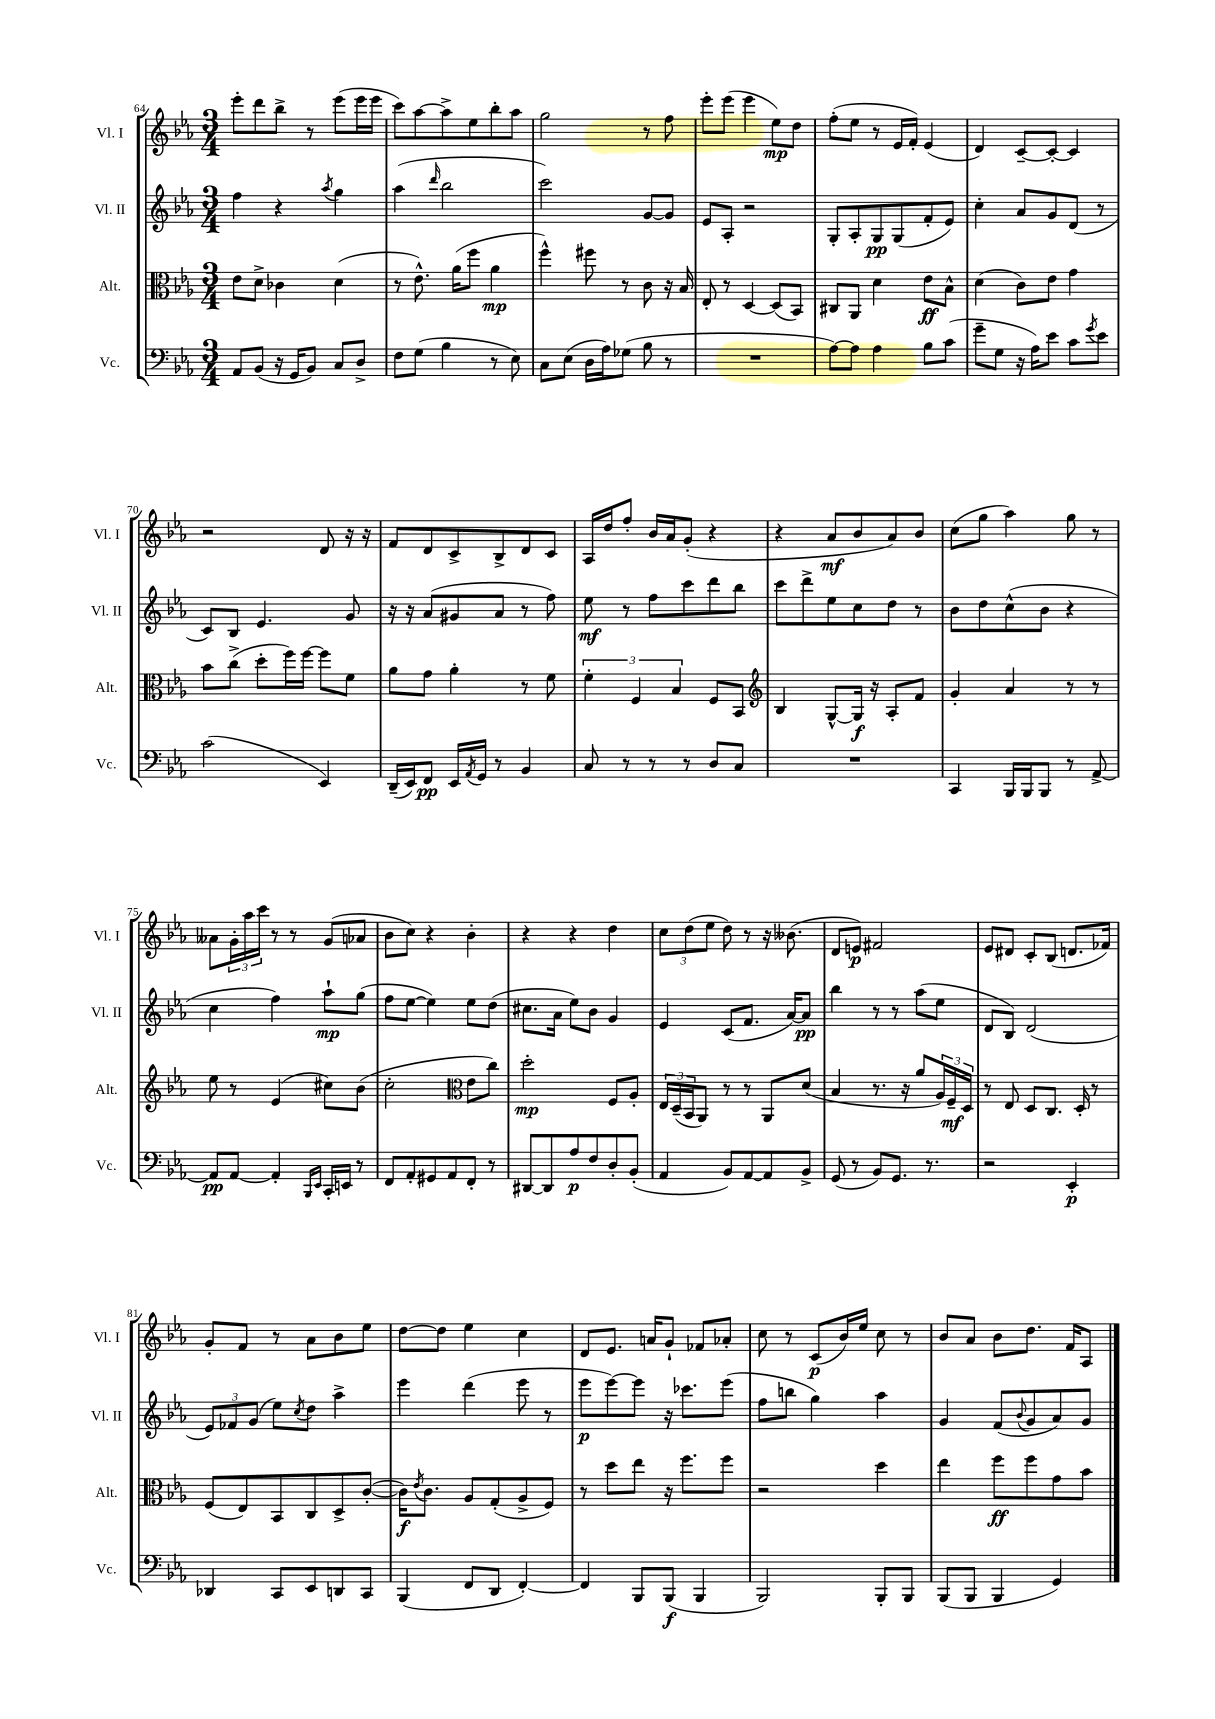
<<
\new StaffGroup <<
\new Staff = "s0" \with { instrumentName = "Vl. I" shortInstrumentName = "Vl. I" } {
    \clef treble \key ees \major \numericTimeSignature \time 3/4
    ees'''8-. d'''8 bes''8-> r8 ees'''8( ees'''16 ees'''16 |
    c'''8) aes''8~ aes''8-> ees''8 bes''8-. aes''8 |
    g''2 r8 f''8 |
    ees'''8-. ees'''8( ees'''4 ees''8\mp) d''8 |
    f''8-.( ees''8 r8 ees'16 f'16-.) ees'4( |
    d'4) c'8~-- c'8~-. c'4 |
    r2 d'8 r16 r16 |
    f'8 d'8 c'8-> bes8-> d'8 c'8 |
    aes16 d''16 f''8-. bes'16 aes'16 g'8-.( r4 |
    r4 aes'8\mf bes'8 aes'8) bes'8 |
    c''8( g''8 aes''4) g''8 r8 |
    aeses'8 \tuplet 3/2 { g'16-. aes''16 c'''16 } r8 r8 g'8( aes'8 |
    bes'8 c''8) r4 bes'4-. |
    r4 r4 d''4 |
    \tuplet 3/2 { c''8 d''8( ees''8 } d''8) r8 r16 beses'8.( |
    d'8 e'8\p) fis'2 |
    ees'8 dis'8 c'8-. bes8( d'8. fes'16) |
    g'8-. f'8 r8 aes'8 bes'8 ees''8 |
    d''8~ d''8 ees''4 c''4 |
    d'8 ees'8. a'16 g'8-! fes'8 aes'8-. |
    c''8 r8 c'8\p( bes'16) ees''16 c''8 r8 |
    bes'8 aes'8 bes'8 d''8. f'16 aes8 \bar "|." |
}
\new Staff = "s1" \with { instrumentName = "Vl. II" shortInstrumentName = "Vl. II" } {
    \clef treble \key ees \major \numericTimeSignature \time 3/4
    f''4 r4 \acciaccatura { aes''8 } g''4 |
    aes''4( \grace { d'''16 } bes''2 |
    c'''2) g'8~ g'8 |
    ees'8 aes8-. r2 |
    g8-. aes8-. g8\pp g8( f'8-. ees'8) |
    c''4-. aes'8 g'8 d'8( r8 |
    c'8) bes8 ees'4. g'8 |
    r16 r16 aes'8( gis'8 aes'8 r8 f''8) |
    ees''8\mf r8 f''8 c'''8 d'''8 bes''8 |
    c'''8 d'''8-> ees''8 c''8 d''8 r8 |
    bes'8 d''8 c''8-^( bes'8 r4 |
    c''4 f''4) aes''8-!\mp g''8( |
    f''8 ees''8~ ees''4) ees''8 d''8( |
    cis''8. aes'16 ees''8) bes'8 g'4 |
    ees'4 c'8( f'8. aes'16~) aes'8\pp |
    bes''4 r8 r8 aes''8( ees''8 |
    d'8 bes8) d'2( |
    \tuplet 3/2 { ees'8) fes'8 g'8( } ees''8) \acciaccatura { c''8 } d''8 aes''4-> |
    ees'''4 d'''4( ees'''8 r8 |
    ees'''8\p ees'''8~) ees'''8 r16 ces'''8. ees'''8( |
    f''8 b''8 g''4) aes''4 |
    g'4 f'8( \appoggiatura { bes'8 } g'8 aes'8) g'8 \bar "|." |
}
\new Staff = "s2" \with { instrumentName = "Alt." shortInstrumentName = "Alt." } {
    \clef alto \key ees \major \numericTimeSignature \time 3/4
    ees'8 d'8-> ces'4 d'4( |
    r8 ees'8.-^) aes'16( f''8 aes'4\mp |
    f''4-^) fis''8 r8 c'8 r16 bes16 |
    ees8-. r8 d4~ d8( bes,8) |
    cis8 aes,8 d'4 ees'8\ff bes8-^ |
    d'4( c'8) ees'8 g'4 |
    bes'8 c''8->( d''8-. f''16) f''16~ f''8 f'8 |
    aes'8 g'8 aes'4-. r8 f'8 |
    \tuplet 3/2 { f'4-. f4 bes4 } f8 bes,8 |
    \clef treble bes4 g8~-^ g16\f r16 aes8-. f'8 |
    g'4-. aes'4 r8 r8 |
    ees''8 r8 ees'4( cis''8) bes'8( |
    c''2-. \clef alto ees'8 c''8) |
    d''2-.\mp f8 aes8-. |
    \tuplet 3/2 { ees16 d16--( bes,16 } aes,8) r8 r8 aes,8 d'8( |
    bes4 r8. r16 aes'8 \tuplet 3/2 { aes16) f16--\mf d16 } |
    r8 ees8 d8 c8. d16-. r8 |
    f8( ees8) bes,8 c8 d8-> c'8~-.( |
    c'16\f) \acciaccatura { ees'8 } c'8. aes8 g8-.( aes8-> f8) |
    r8 d''8 ees''8 r16 f''8. f''8 |
    r2 d''4 |
    ees''4 f''8\ff f''8 g'8 bes'8 \bar "|." |
}
\new Staff = "s3" \with { instrumentName = "Vc." shortInstrumentName = "Vc." } {
    \clef bass \key ees \major \numericTimeSignature \time 3/4
    aes,8 bes,8( r16 g,16 bes,8) c8 d8-> |
    f8 g8( bes4 r8 ees8) |
    c8 ees8( d16 aes16) ges8( bes8 r8 |
    R2. |
    aes8~) aes8 aes4 bes8 c'8( |
    g'8-- g8 r16 aes16) ees'8 c'8 \acciaccatura { g'8 } ees'8 |
    c'2( ees,4) |
    d,16--( ees,16) f,8\pp ees,16 \acciaccatura { aes,8 } g,16 r8 bes,4 |
    c8 r8 r8 r8 d8 c8 |
    R2. |
    c,4 bes,,16 bes,,16 bes,,8 r8 aes,8~-> |
    aes,8\pp aes,8~ aes,4-. \grace { bes,,16 ees,16 } c,16-. e,16 r8 |
    f,8 aes,8-. gis,8 aes,8 f,8-. r8 |
    dis,8~ dis,8 aes8\p f8 d8-. bes,8-.( |
    aes,4 bes,8) aes,8~ aes,8 bes,8-> |
    g,8( r8 bes,8) g,8. r8. |
    r2 ees,4-.\p |
    des,4 c,8 ees,8 d,8 c,8 |
    bes,,4( f,8 d,8 f,4~-.) |
    f,4 bes,,8 bes,,8\f( bes,,4 |
    bes,,2) bes,,8-. bes,,8 |
    bes,,8( bes,,8 bes,,4 g,4) \bar "|." |
}
>>
>>
\layout { \context { \Score currentBarNumber = #64 } }
